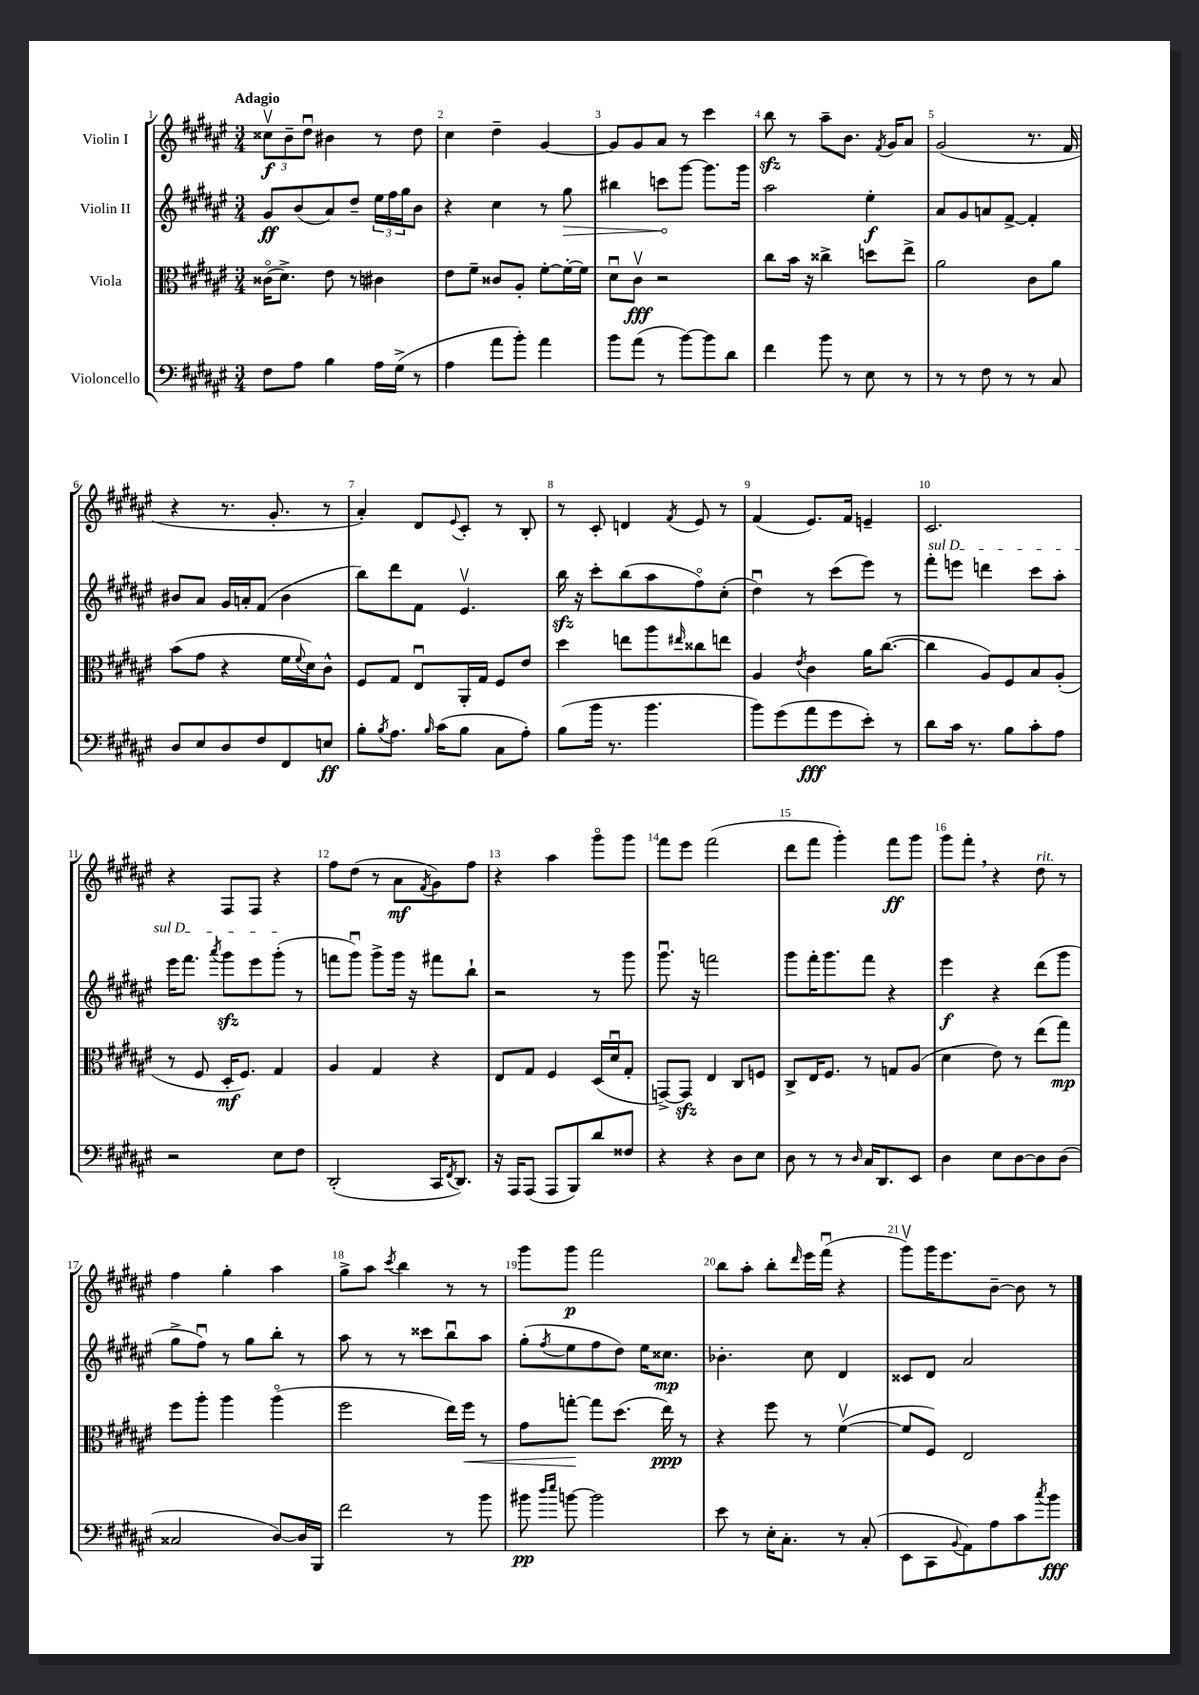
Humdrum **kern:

**kern	**kern	**kern	**kern
*staff4	*staff3	*staff2	*staff1
*clefF4	*clefC3	*clefG2	*clefG2
*k[f#c#g#d#a#e#]	*k[f#c#g#d#a#e#]	*k[f#c#g#d#a#e#]	*k[f#c#g#d#a#e#]
*M3/4	*M3/4	*M3/4	*M3/4
8F#\L	(16c##o\LK	8g#/L	12cc##v\L
.	8.d#^\J)	.	.
.	.	.	12b~\
8A#\J	.	(8b/	.
.	.	.	12dd#u\J
4B\	8e#\	8a#/)	4b#\
.	8r	8dd#~/J	.
16A#\LL	4c#\	24ee#\LL	8r
.	.	24ff#\	.
(16G#^\JJ	.	.	.
.	.	24gg#\J	.
8r	.	8b\J	8dd#\
=	=	=	=
4A#\	8e#\L	4r	4cc#\
.	8f#~\J	.	.
8a#\L	8c##/L	4cc#\	4dd#~\
8b'\J)	8A#'/J	.	.
4a#\	[8f#'\L	8r	[4g#/
.	16f#'\_L	8gg#\	.
.	16f#\]JJ	.	.
=	=	=	=
8b\L	8d#u\L	4bb#\	8g#/]L
(8a#\J	8c#v\J	.	8g#/
8r	2r	8ccc\L	8a#/J
[8b\L)	.	[8ggg#\J	8r
8b\]	.	8.ggg#\]L	4ccc#\
8d#\J	.	.	.
.	.	16ggg#\Jk	.
=	=	=	=
4f#\	8cc#\L	2aa#\	8bb\
.	16b\Jk	.	8r
.	16r	.	.
8b\	4cc##^\	.	8aa#~\L
8r	.	.	8.b\J
8E#\	8dd\L	4ee#'\	.
.	.	.	8qf#/
.	.	.	16g#/LK
8r	8ee#^\J	.	8a#/J
=	=	=	=
8r	2a#\	8a#/L	(2g#/
8r	.	8g#/	.
8F#\	.	8a/	.
8r	.	[8f#^/J	.
8r	8c#\L	4f#'/]	8.r
8C#/	8a#\J	.	.
.	.	.	16f#/
=	=	=	=
8D#/L	(8b\L	8b#/L	4r
8E#/	8g#\J	8a#/J	.
8D#/	4r	16g#/LL	8.r
.	.	16a'/J	.
8F#/	.	(8f#/J	.
.	.	.	8.g#'/
8FF#/	16f#\LL	4b#\	.
.	8qqf#/	.	.
.	16d#\J)	.	.
8E/J	8c#^^\J	.	8r
=	=	=	=
8B'\L	8F#/L	8bb\L)	4a#'/)
8qB/	.	.	.
8.A#\J	8G#/J	8ddd#\	.
.	8E#u/L	8f#\J	8d#/L
16qqB/	.	.	.
(16c#\LK	.	.	.
.	.	.	8qqe#/
8B\J	16AA#'/L	4.e#v/	8c#'/J
.	16G#/JJ	.	.
8C#\L	8F#/L	.	8r
8A#'\J)	8e#/J	.	8B'/
=	=	=	=
(8B\L	4dd#\	16bb\	8r
.	.	16r	.
16b\Jk	.	8ccc#'\L	8c#'/
8.r	.	.	.
.	8ee\L	(8bb\	4d/
4.b\	8aa#\	8aa#\	.
.	16qqee#/	.	8qf#/
.	8cc##\	8ff#o\)	8e#/
.	8ee\J	(8cc#'\J	8r
=	=	=	=
8b\L)	4A#/	4dd#u\)	(4f#/
(8g#\	.	.	.
.	8qe#/	.	.
8a#\	4c#\	8r	8.e#/L)
8g#\	.	(8ccc#\L	.
.	.	.	16f#/Jk
8e#'\J)	16a#\LK	8eee#\J)	4e~/
.	([8.cc#\J	.	.
8r	.	8r	.
=	=	=	=
8d#\L	4cc#\]	8fff#'\L	2.c#/
16c#\Jk	.	8eee\J	.
8.r	.	.	.
.	8A#/L)	4ddd\	.
8B\L	8F#/	.	.
8c#'\	8B/	8ccc#\L	.
8A#\J	(8A#'/J	8aa#'\J	.
=	=	=	=
2r	8r	16eee#\LK	4r
.	.	8.fff#\J	.
.	8F#/	.	.
.	.	8qaaa#/	.
.	16D#'/LK	8ggg#\L	8F#/L
.	8.F#/J)	.	.
.	.	8eee#\	8F#/J
8E#\L	4G#/	(8ggg#'\J	4r
8F#\J	.	8r	.
=	=	=	=
(2DD#'/	4A#/	8fff\L	8ff#\L
.	.	8ggg#u\J)	(8dd#\J
.	4G#/	8ggg#^\L	8r
.	.	16ggg#\Jk	8a#\L
.	.	16r	.
.	.	.	8qf#/
16CC#/LK	4r	8fff#\L	8g#\)
8qFF#/	.	.	.
8.DD#/J)	.	.	.
.	.	8bb`\J	8ff#\J
=	=	=	=
16r	8E#/L	2r	4r
16AAA#/LK	.	.	.
(8AAA#/J	8G#/J	.	.
8AAA#/L	4F#/	.	4aa#\
8BBB/)	.	.	.
8d#/	(16D#/LL	8r	8ggg#o\L
.	16d#u/J	.	.
8F##/J	8G#'/J	8ggg#\	8ggg#\J
=	=	=	=
4r	[8GG^/L)	8.ggg#u\	8fff#\L
.	8GG/]J	.	8eee#\J
.	.	16r	.
4r	4E#/	2fff\	(2fff#\
8D#\L	8C#/L	.	.
8E#\J	8F/J	.	.
=	=	=	=
8D#\	8C#^/L	8ggg#\L	8ddd#\L
8r	16E#/K	16fff#'\K	8fff#\J
.	8.F#/J	8.ggg#\	.
8r	.	.	4ggg#'\)
16qqD#/	.	.	.
16C#/LK	8r	8fff#\J	.
8.DD#/	.	.	.
.	8G/L	4r	8fff#\L
8EE#/J	(8A#/J	.	8ggg#\J
=	=	=	=
4D#\	4d#\	4eee#\	8ggg#\L
.	.	.	8fff#'\J
8E#\L	8e#\)	4r	4r
[8D#\	8r	.	.
8D#\]	(8ee#\L	(8ddd#\L	8dd#\
(8D#\J	8gg#\J)	8ggg#\J	8r
=	=	=	=
2C##/	8ff#\L	8gg#^\L	4ff#\
.	8aa#'\J	8ff#u\J)	.
.	4aa#\	8r	4gg#'\
.	.	8gg#\L	.
[8D#/L)	(4aa#o\	8bb'\J	4aa#\
16D#/]L	.	8r	.
16BBB/JJ	.	.	.
=	=	=	=
2f#\	2ff#\	8aa#\	8gg#^\L
.	.	8r	8aa#\J
.	.	.	8qccc#/
.	.	8r	4bb\
.	.	8ccc##\L	.
8r	16ee#\LL)	8bbu\	8r
.	16ff#\JJ	.	.
8b\	8r	8aa#\J	8r
=	=	=	=
8b#\	8g#\L	(8gg#'\L	8ggg#\L
16qqdd#/LL	.	.	.
16qqee#/JJ	.	8qff#/	.
[8b\	[8gg'\J	8ee#\	8ggg#\J
2b\]	8gg\]L	8ff#\	2fff#\
.	(8.dd#\J	8dd#\J)	.
.	.	16ee#\LK	.
.	16ee#\)	8.cc##\J	.
.	8r	.	.
=	=	=	=
8e#\	4r	4.b-'\	8bb\L
8r	.	.	8aa#'\J
16E#'\LK	8ff#\	.	8bb'\L
8.C#'\J	.	.	.
.	.	.	16qqddd#/
.	8r	8cc#\	16eee#\L
.	.	.	(16fff#u\JJ
8r	([4f#v\	4d#/	4r
(8C#'/	.	.	.
=	=	=	=
8EE#\L	8f#/]L	8c##/L	8ggg#v\L)
8CC#\	8F#/J)	8d#/J	16ggg#\K
.	.	.	8.eee#\
8qqBB/	.	.	.
8AA#\)	2E#/	2a#/	.
8A#\	.	.	[8b~\J
8c#\	.	.	8b\]
8qcc#/	.	.	.
8b\J	.	.	8r
==	==	==	==
*-	*-	*-	*-
